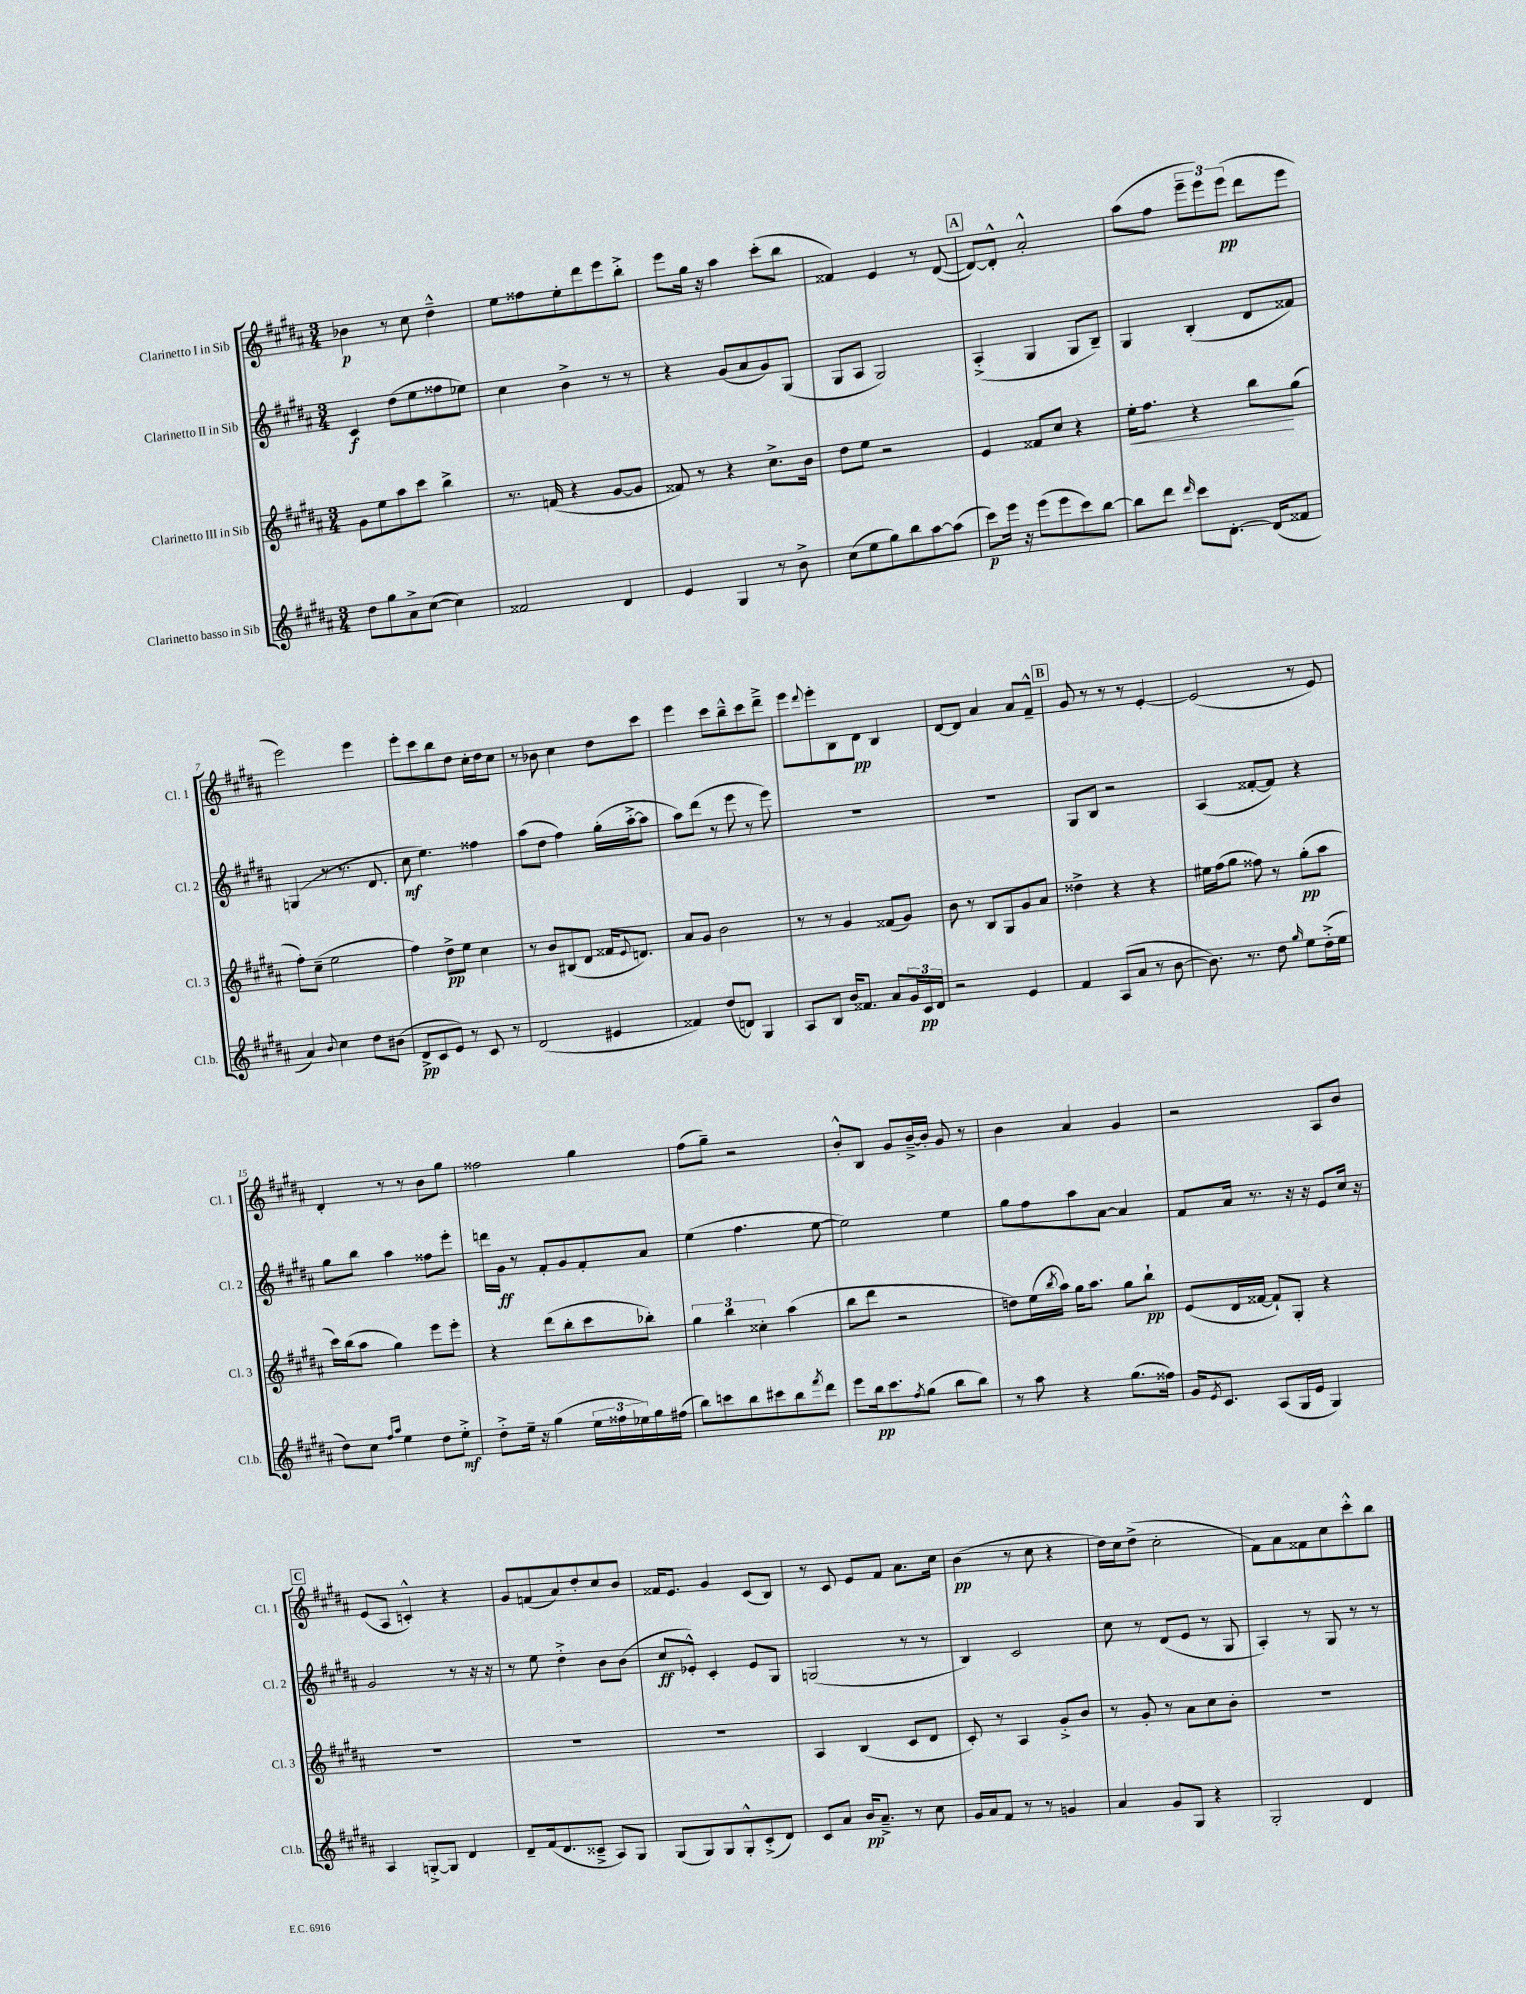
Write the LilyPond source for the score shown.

<<
\new StaffGroup <<
\new Staff = "s0" \with { instrumentName = "Clarinetto I in Sib" shortInstrumentName = "Cl. 1" } {
    \clef treble \key b \major \numericTimeSignature \time 3/4
    bes'4\p r8 cis''8 dis''4---^ |
    e''8 fisis''8 e''8-. dis'''8 e'''8 b''8-.-> |
    e'''8 gis''16 r16 ais''4 cis'''8-.( b''8 |
    fisis'4) e'4 r8 dis'8~( |
    \mark \markup { \box "A" } dis'8~) dis'8-.-^ ais'2-.-^ |
    ais''8( fis''8 \tuplet 3/2 { e'''8-- e'''8) e'''8\pp( } dis'''8 e'''8 |
    e'''2) e'''4 |
    e'''8-. cis'''8 b''8 dis''8 cis''16-. dis''16 cis''8 |
    r8 bes'8 cis''4 dis''8 cis'''8 |
    e'''4 cis'''8 b''8---^ cis'''8 dis'''8---> |
    e'''8 \appoggiatura { dis'''8 } e'''8-. b8 dis'8\pp b4 |
    dis'8~ dis'8 ais'4 ais'8 fis'8---^ |
    \mark \markup { \box "B" } gis'8 r8 r8 r8 e'4~-. |
    e'2( r8 e'8) |
    dis'4-. r8 r8 b'8 gis''8 |
    fisis''2 gis''4 |
    fis''8( gis''8--) r2 |
    b'8-.-^ b8 gis'8 b'16~---> b'16-. gis'8 r8 |
    b'4 ais'4 gis'4 |
    r2 ais8 b'8 |
    \mark \markup { \box "C" } e'8( ais8 c'4-.-^) r4 |
    gis'8 f'8( ais'8) dis''8-. cis''8 b'8 |
    fisis'16 e'8. gis'4 cis'8( b8) |
    r8 cis'8 e'8 fis'8 ais'8. cis''16 |
    b'4\pp( r8 cis''8 r4 |
    dis''16) cis''16 dis''8->( cis''2-. |
    fis'8) ais'8 fisis'8 cis''8 cis'''8-.-^ b''8 \bar "|." |
}
\new Staff = "s1" \with { instrumentName = "Clarinetto II in Sib" shortInstrumentName = "Cl. 2" } {
    \clef treble \key b \major \numericTimeSignature \time 3/4
    cis'4\f dis''8( e''8 fisis''8 ees''8) |
    cis''4 b'4-> r8 r8 |
    r4 gis'8( ais'8 gis'8) gis8( |
    gis8 ais8 gis2) |
    \mark \markup { \box "A" } ais4-.->( gis4 gis8 b8--) |
    gis4 b4-.( dis'8 fisis'8) |
    g4( r8 r8. dis'8. |
    cis''8\mf e''4.) fisis''4 |
    ais''8( dis''8 fis''4) gis''16-.( ais''16~-.-> ais''8 |
    ais''8) dis'''8( r8 e'''8 r8 e'''8) |
    R2. |
    R2. |
    \mark \markup { \box "B" } gis8 b8 r2 |
    ais4( fisis'8~-. fisis'8) r4 |
    gis''8 b''8 ais''4 fisis''8 e'''8-. |
    d'''16 gis'16\ff r8 fis'8-. gis'8 fis'8-. ais'8 |
    e''4( fis''4. e''8~ |
    e''2) e''4 |
    gis''8 fis''8 ais''8 ais'8~ ais'4 |
    fis'8 ais'16 r8. r16 r16 e'8 cis''16 r16 |
    \mark \markup { \box "C" } gis'2 r8 r16 r16 |
    r8 e''8 dis''4-.-> b'8 b'8( |
    cis''8\ff ees'8-.-^) cis'4-. ees'8 gis8 |
    g2( r8 r8 |
    b4) cis'2 |
    cis''8 r8 dis'8( e'8 r8 gis8 |
    ais4-.) r8 gis8 r8 r8 \bar "|." |
}
\new Staff = "s2" \with { instrumentName = "Clarinetto III in Sib" shortInstrumentName = "Cl. 3" } {
    \clef treble \key b \major \numericTimeSignature \time 3/4
    gis'8 e''8 ais''8 cis'''8 b''4-> |
    r8. f'16( r4 gis'8~ gis'8 |
    fisis'8) r8 r4 cis''8.-> b'16 |
    dis''8 e''8 r2 |
    \mark \markup { \box "A" } e'4 fisis'8 cis''8 r4 |
    e''16-.\< fis''8. r4 b''8\! gis''8( |
    fis''8-.) cis''8--( e''2 |
    fis''4) dis''8->\pp e''8 cis''4 |
    r8 b'8 bis8( dis'8 fisis'16 \appoggiatura { e'8 } d'8.) |
    ais'8 gis'8 b'2 |
    r8 r8 gis'4 fisis'8( gis'8) |
    b'8 r8 b8 gis8 gis'8 ais'8 |
    \mark \markup { \box "B" } disis''4-> r4 r4 |
    eis''16 fis''16( gis''8 fisis''8) r8 gis''8-.\pp( ais''8 |
    cis'''16) b''16( ais''8 gis''4) e'''8 e'''8-. |
    r4 dis'''8( b''8-. cis'''8 bes''8-.) |
    \tuplet 3/2 { gis''4 b''4 cisis''4-. } ais''4( |
    b''8 dis'''8 r2 |
    d''8) e''16( \acciaccatura { b''8 } ais''16) gis''16 ais''8. gis''8 b''8-!\pp |
    e'8( dis'16 fisis'16~ fisis'8-!) gis8-. r4 |
    \mark \markup { \box "C" } R2. |
    R2. |
    R2. |
    ais4 b4( cis'8 dis'8 |
    cis'8-.) r8 ais4 gis'8-.-> b'8 |
    r8 gis'8-. r8 ais'8 cis''8 b'8-. |
    R2. \bar "|." |
}
\new Staff = "s3" \with { instrumentName = "Clarinetto basso in Sib" shortInstrumentName = "Cl.b." } {
    \clef treble \key b \major \numericTimeSignature \time 3/4
    dis''8 gis''8 ais'8-> cis''8~( cis''4) |
    fisis'2 dis'4 |
    e'4 gis4 r8 b'8-> |
    cis''8( e''8 gis''8) b''8 ais''8~ ais''8( |
    \mark \markup { \box "A" } cis'''8\p) e'''16 r16 e'''8( e'''8 cis'''8) b''8~ |
    b''8 dis'''8 \grace { dis'''16 } cis'''8 dis'8.~-. dis'16( fisis'8 |
    ais'4) \appoggiatura { b'8 } cis''4 dis''8 bis'8( |
    dis'8->\pp cis'8 e'8) r8 cis'8 r8 |
    dis'2( eis'4 |
    fisis'4) dis''8( d'8) gis4 |
    ais8 b8 b'16 fisis'8. ais'8 \tuplet 3/2 { gis'16 cis'16\pp dis'16 } |
    r2 e'4 |
    \mark \markup { \box "B" } fis'4 ais8( ais'8 r8 b'8~ |
    b'8.) r8. dis''8 \grace { gis''16 } e''8 dis''16-.->( e''16 |
    dis''8) cis''8 \grace { fis''16 ais''16 } e''4 dis''8 e''8-.->\mf |
    dis''8-.-> e''16-- r16 gis''4( \tuplet 3/2 { e''16 fisis''16 ees''16) } gis''16 fis''16( |
    b''8) c'''8 b''8 cis'''8 b''8 \acciaccatura { fis'''8 } dis'''8 |
    e'''8 b''16\pp cis'''8. \acciaccatura { fis''8 } gis''8( b''8 b''8) |
    r8 ais''8 r4 gis''8.( fisis''16) |
    gis'16 \acciaccatura { e'8 } cis'8. ais8( gis16 e'16 gis4) |
    \mark \markup { \box "C" } ais4 g8~-.-> g8 dis'4 |
    dis'8-- fis'16( dis'8. cisis'8---> ais8) gis8 |
    gis8( gis8) gis8 gis8-.-^ cis'8-.->( dis'8) |
    cis'8 ais'8 b'16\pp ais'8.---> r8 cis''8 |
    gis'16 ais'16 fis'8 r8 r8 g'4 |
    ais'4 gis'8 gis8 r4 |
    gis2-. dis'4 \bar "|." |
}
>>
>>
